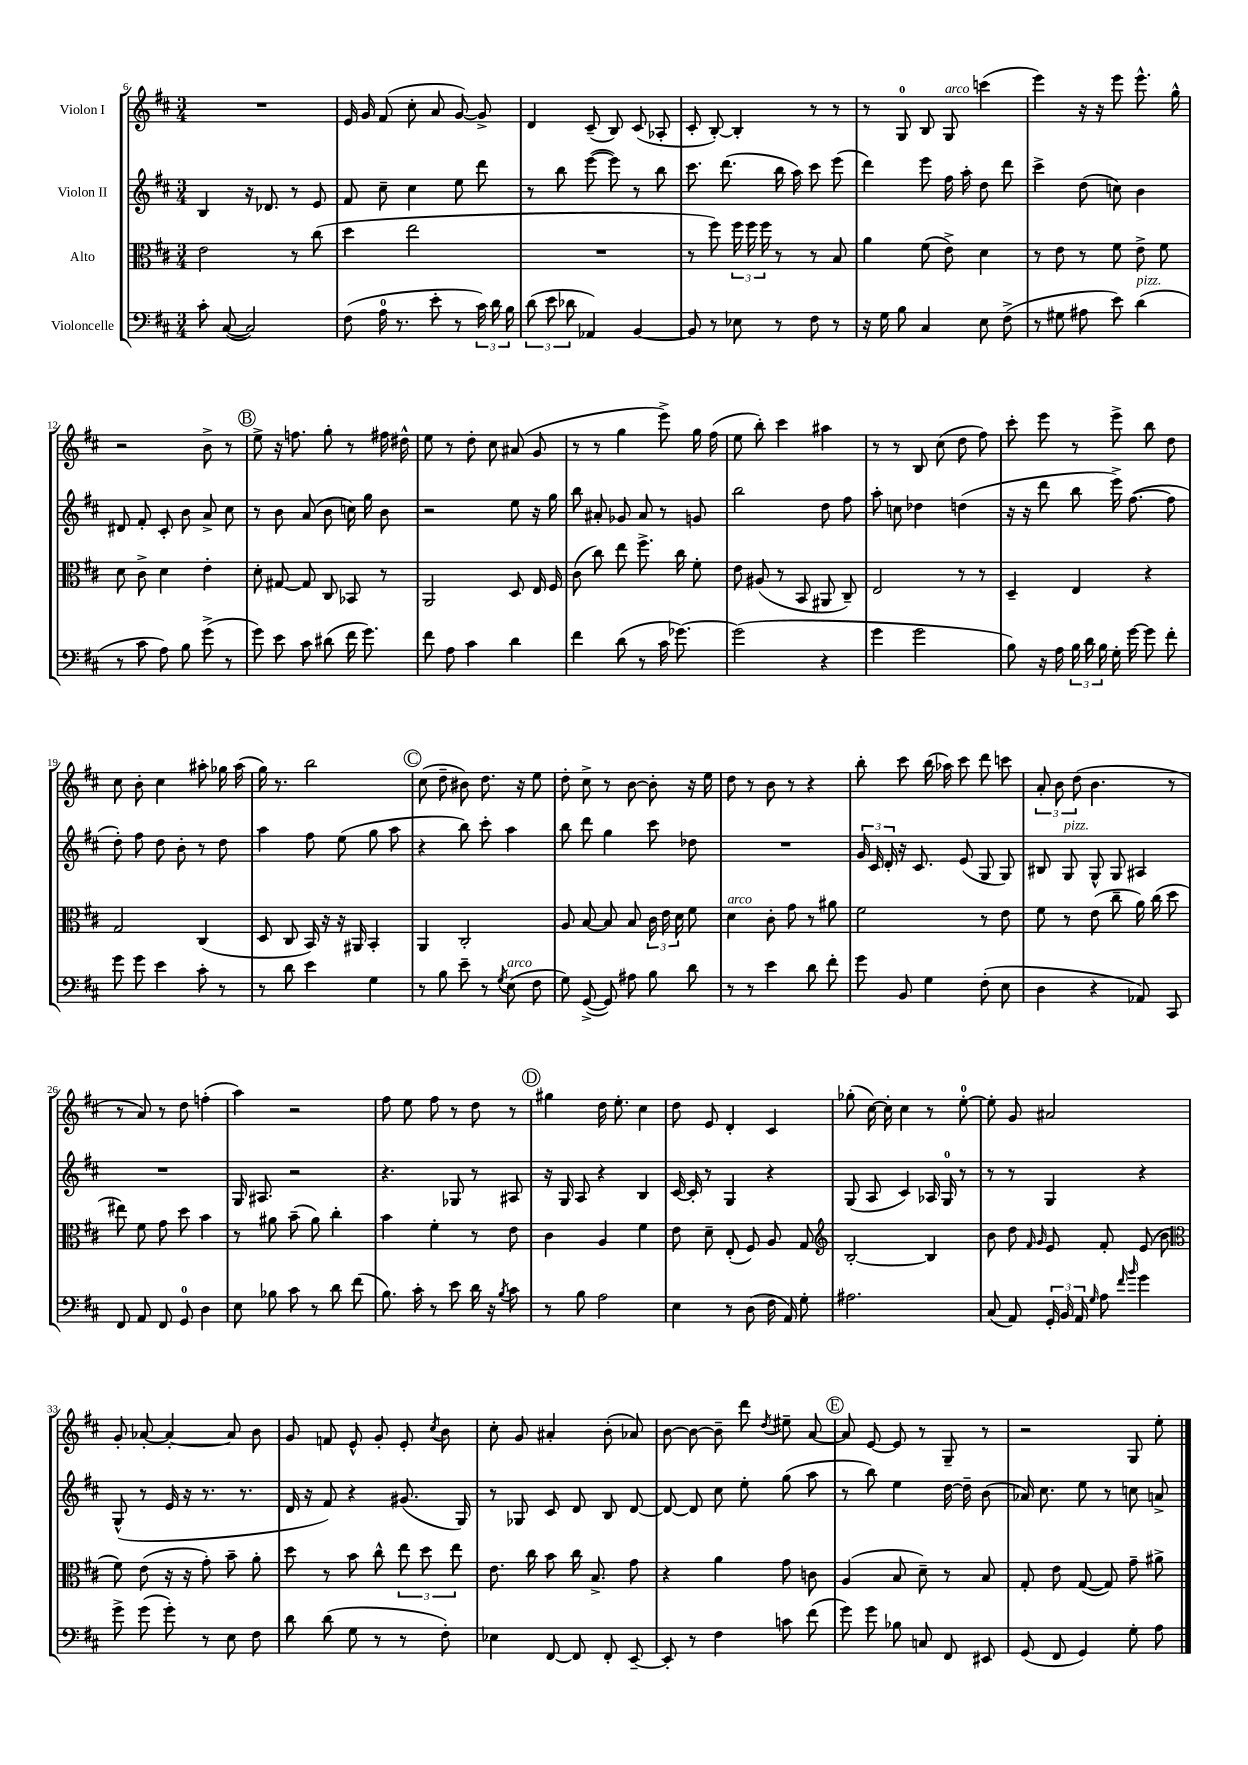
<<
\new StaffGroup <<
\new Staff = "s0" \with { instrumentName = "Violon I" } {
    \clef treble \key d \major \numericTimeSignature \time 3/4
    \autoBeamOff R2. |
    e'16 g'16 fis'8( cis''8-. a'8 g'8~) g'8-> |
    d'4 cis'8--( b8) cis'8( aes8-. |
    cis'8-. b8~-.) b4-. r8 r8 |
    r8 g8-0 b8 g8^\markup { \italic "arco" } c'''4( |
    e'''4) r16 r16 e'''8 e'''8.-^ g''16-^ |
    r2 b'8-> r8 |
    \mark \markup { \circle "B" } e''8-> r16 f''8. g''8-. r8 fis''16 dis''16-^ |
    e''8 r8 d''8-. cis''8 ais'8( g'8 |
    r8 r8 g''4 e'''8->) g''16 fis''16( |
    e''8 b''8-.) cis'''4 ais''4 |
    r8 r8 b8 cis''8( d''8 fis''8) |
    cis'''8-. e'''8 r8 e'''8-> b''8 d''8 |
    cis''8 b'8-. cis''4 ais''8-. ges''16 ais''16( |
    g''16) r8. b''2 |
    \mark \markup { \circle "C" } cis''8( d''8-- bis'8) d''8. r16 e''8 |
    d''8-. cis''8-> r8 b'8~ b'8-. r16 e''16 |
    d''8 r8 b'8 r8 r4 |
    b''8-. cis'''8 b''16( aes''16) cis'''8 d'''8 c'''8 |
    \tuplet 3/2 { a'8-. b'8 d''8( } b'4. r8 |
    r8 a'8) r8 d''8 f''4-.( |
    a''4) r2 |
    fis''8 e''8 fis''8 r8 d''8 r8 |
    \mark \markup { \circle "D" } gis''4 d''16 e''8.-. cis''4 |
    d''8 e'8 d'4-. cis'4 |
    ges''8-.( cis''16~) cis''16-. cis''4 r8 e''8-0~-. |
    e''8-. g'8 ais'2 |
    g'8-. aes'8~-. aes'4~-. aes'8 b'8 |
    g'8 f'8 e'8-^ g'8-. e'8-. \acciaccatura { cis''8 } b'8 |
    cis''8-. g'8 ais'4-. b'8-.( aes'8) |
    b'8~ b'8~ b'8-- d'''8 \acciaccatura { d''8 } eis''8-- a'8~ |
    \mark \markup { \circle "E" } a'8 e'8~ e'8 r8 g8-- r8 |
    r2 g8 e''8-. \bar "|." |
}
\new Staff = "s1" \with { instrumentName = "Violon II" } {
    \clef treble \key d \major \numericTimeSignature \time 3/4
    \autoBeamOff b4 r16 des'8. r8 e'8 |
    fis'8 cis''8-- cis''4 e''8 d'''8 |
    r8 b''8 e'''8~( e'''8) r8 b''8 |
    cis'''8. d'''8.( b''16 a''16) cis'''8 e'''8( |
    d'''4) e'''8 fis''16 a''16-. d''8 d'''8 |
    cis'''4-> d''8( c''8) b'4 |
    dis'8 fis'8-. cis'8-. b'8 a'8-> cis''8 |
    \mark \markup { \circle "B" } r8 b'8 a'8( b'8 c''16) g''16 b'8 |
    r2 e''8 r16 g''16 |
    b''8 ais'8-. ges'8 ais'8 r8 g'8 |
    b''2 d''8 fis''8 |
    a''8-. c''8 des''4 d''4( |
    r16 r16 d'''8 b''8 e'''16->) fis''8.~( fis''8 |
    d''8-.) fis''8 d''8 b'8-. r8 d''8 |
    a''4 fis''8 e''8( g''8 a''8 |
    \mark \markup { \circle "C" } r4 b''8) cis'''8-. a''4 |
    b''8 d'''8 g''4 cis'''8 des''8 |
    R2. |
    \tuplet 3/2 { g'16 cis'16 d'16-. } r16 cis'8. e'8( g8 g8) |
    bis8 g8^\markup { \italic "pizz." } g8-^ g8 ais4 |
    R2. |
    g16 ais8. r2 |
    r4. ges8 r8 ais8 |
    \mark \markup { \circle "D" } r16 g16 a8 r4 b4 |
    cis'16~ cis'16-. r8 g4 r4 |
    g8( a8 cis'4) aes16 g16-0 r8 |
    r8 r8 g4 r4 |
    g8-^( r8 e'16 r16 r8. r8. |
    d'16 r16 fis'8) r4 gis'8.( g16) |
    r8 ges8 cis'8 d'8 b8 d'8~ |
    d'8~ d'8 cis''8 e''8-. g''8( a''8 |
    \mark \markup { \circle "E" } r8 b''8) e''4 d''16~ d''16-- b'8( |
    aes'16) cis''8. e''8 r8 c''8 a'8-> \bar "|." |
}
\new Staff = "s2" \with { instrumentName = "Alto" } {
    \clef alto \key d \major \numericTimeSignature \time 3/4
    \autoBeamOff e'2 r8 cis''8( |
    d''4 e''2 |
    R2. |
    r8 fis''8) \tuplet 3/2 { fis''16 fis''16 fis''16 } r8 r8 b8 |
    a'4 fis'8( e'8->) d'4 |
    r8 e'8 r8 fis'8 e'8-> fis'8 |
    d'8 cis'8-> d'4 e'4-. |
    \mark \markup { \circle "B" } d'8-. gis8~ gis8 cis8 bes,8 r8 |
    a,2 d8 e16 fis16 |
    cis'8( cis''8) e''8 fis''8.-> cis''16 fis'8-. |
    e'8 ais8( r8 b,8 ais,8 cis8--) |
    e2 r8 r8 |
    d4-- e4 r4 |
    g2 cis4( |
    d8 cis8 b,16) r16 r16 ais,16 b,4-. |
    \mark \markup { \circle "C" } a,4 cis2-. |
    a8 b8~ b8 b8 \tuplet 3/2 { cis'16 e'16 d'16 } fis'8 |
    d'4^\markup { \italic "arco" } cis'8-. g'8 r8 ais'8 |
    fis'2 r8 e'8 |
    fis'8 r8 e'8( cis''8-- a'16) cis''16( d''8 |
    eis''8) fis'8 g'8 d''8 b'4 |
    r8 ais'8 b'8--( ais'8) cis''4-. |
    b'4 fis'4-. r8 e'8 |
    \mark \markup { \circle "D" } cis'4 a4 fis'4 |
    e'8 d'8-- e8-.( fis8) a8 g8 |
    \clef treble b2~-. b4 |
    b'8 d''8 \grace { fis'16 g'16 } e'8 fis'8-. e'8( b'8 |
    \clef alto fis'8) e'8( r16 r16 g'8-.) b'8-- a'8-. |
    d''8 r8 b'8 cis''8-^ \tuplet 3/2 { e''8 d''8 e''8 } |
    e'8. cis''16 b'8 cis''16 b8.-> g'8 |
    r4 a'4 g'8 c'8 |
    \mark \markup { \circle "E" } a4( b8 d'8--) r8 b8 |
    g8-. e'8 g8~( g8) g'8-- ais'8-> \bar "|." |
}
\new Staff = "s3" \with { instrumentName = "Violoncelle" } {
    \clef bass \key d \major \numericTimeSignature \time 3/4
    \autoBeamOff cis'8-. cis8~( cis2) |
    fis8( a16-0 r8. e'8-. r8 \tuplet 3/2 { cis'16) d'16 b16 } |
    \tuplet 3/2 { d'8( e'8 des'8 } aes,4) b,4~ |
    b,8 r8 ees8 r8 fis8 r8 |
    r16 g16 b8 cis4 e8 fis8->( |
    r8 gis8 ais8 e'8) d'4^\markup { \italic "pizz." }( |
    r8 cis'8 a8) b8 g'8->( r8 |
    \mark \markup { \circle "B" } g'8) e'8 cis'8 dis'8( fis'16 g'8.) |
    fis'8 a8 cis'4 d'4 |
    fis'4 d'8( r8 cis'16 ges'8.~) |
    ges'2( r4 |
    g'4 g'2 |
    b8) r16 a16 \tuplet 3/2 { b16 d'16 b16 } g16-. g'16~ g'8 fis'8-. |
    g'8 g'8 e'4 cis'8-. r8 |
    r8 d'8 e'4 g4 |
    \mark \markup { \circle "C" } r8 b8 e'8-- r8 \acciaccatura { g8 } e8^\markup { \italic "arco" }( fis8 |
    g8) g,8~->( g,8) ais8 b8 d'8 |
    r8 r8 e'4 d'8 fis'8-. |
    g'8 b,8 g4 fis8-.( e8 |
    d4 r4 aes,8) cis,8 |
    fis,8 a,8 fis,8 g,8-0 d4 |
    e8 bes8 cis'8 r8 d'8 fis'8( |
    b8.) cis'16-. r8 e'8 d'16 r16 \acciaccatura { b8 } cis'8 |
    \mark \markup { \circle "D" } r8 b8 a2 |
    e4 r8 d8( fis16 a,16) g8-. |
    ais2. |
    cis8( a,8) \tuplet 3/2 { g,16-. b,16 a,16 } \grace { g16 } a8 \grace { fis'16 b'16 } g'4 |
    g'8-> g'8( g'8-.) r8 e8 fis8 |
    d'8 d'8( g8 r8 r8 fis8-.) |
    ees4 fis,8~ fis,8 fis,8-. e,8~-- |
    e,8-. r8 fis4 c'8 fis'8( |
    \mark \markup { \circle "E" } g'8) g'8 bes8 c8 fis,8 eis,8 |
    g,8( fis,8 g,4) g8-. a8 \bar "|." |
}
>>
>>
\layout { \context { \Score currentBarNumber = #6 } }
